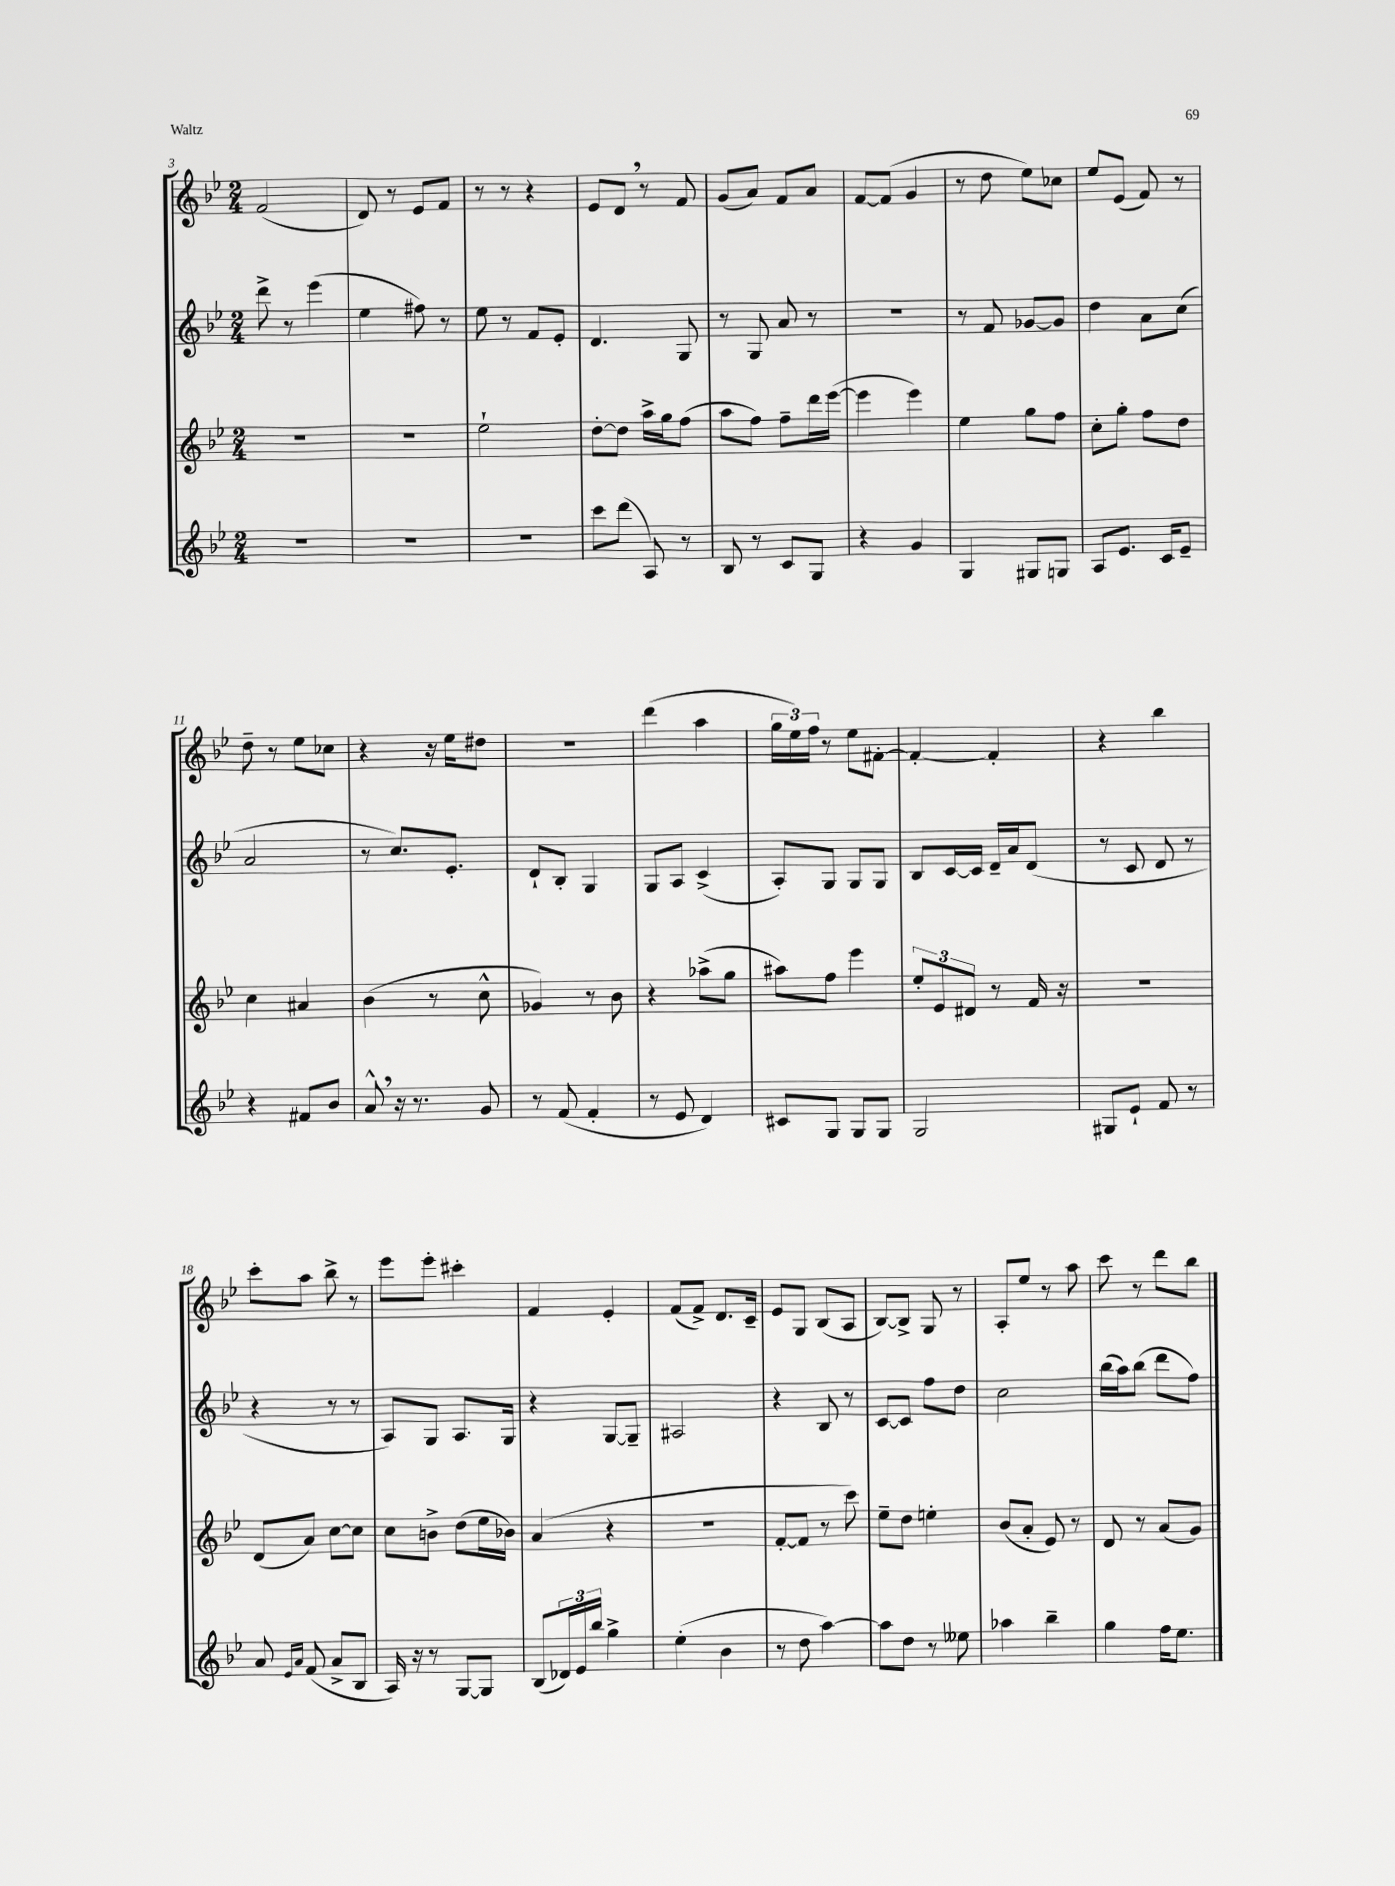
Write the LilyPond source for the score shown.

<<
\new StaffGroup <<
\new Staff = "s0" {
    \clef treble \key bes \major \numericTimeSignature \time 2/4
    f'2( |
    d'8) r8 ees'8 f'8 |
    r8 r8 r4 |
    ees'8 d'8 \breathe r8 f'8 |
    g'8( a'8) f'8 a'8 |
    f'8~ f'8( g'4 |
    r8 d''8 ees''8) ces''8 |
    ees''8 ees'8( f'8) r8 |
    d''8-- r8 ees''8 ces''8 |
    r4 r16 ees''16 dis''8 |
    R2 |
    d'''4( a''4 |
    \tuplet 3/2 { g''16 ees''16) f''16 } r8 ees''8 fis'8~-. |
    fis'4~-. fis'4-. |
    r4 bes''4 |
    c'''8-. a''8 bes''8-> r8 |
    ees'''8 ees'''8-. cis'''4-. |
    f'4 ees'4-. |
    f'8( f'8->) d'8. c'16-- |
    ees'8 g8 bes8( a8 |
    bes8~) bes8-> g8 r8 |
    a8-. ees''8 r8 a''8 |
    c'''8 r8 d'''8 bes''8 \bar "|." |
}
\new Staff = "s1" {
    \clef treble \key bes \major \numericTimeSignature \time 2/4
    d'''8-> r8 ees'''4( |
    ees''4 fis''8) r8 |
    ees''8 r8 f'8 ees'8-. |
    d'4. g8 |
    r8 g8 a'8 r8 |
    r2 |
    r8 f'8 ges'8~ ges'8 |
    d''4 a'8 c''8( |
    a'2 |
    r8 c''8.) ees'8.-. |
    d'8-! bes8-. g4 |
    g8 a8 c'4->( |
    a8-.) g8 g8 g8 |
    bes8 c'16~ c'16 d'16-- a'16 d'8( |
    r8 c'8 d'8 r8 |
    r4 r8 r8 |
    a8) g8 a8. g16 |
    r4 g8~ g8-- |
    ais2 |
    r4 bes8 r8 |
    c'8~ c'8 f''8 d''8 |
    c''2 |
    bes''16( a''16) bes''8( d'''8 f''8) \bar "|." |
}
\new Staff = "s2" {
    \clef treble \key bes \major \numericTimeSignature \time 2/4
    R2 |
    R2 |
    ees''2-! |
    d''8~-. d''8 a''16-> g''16 f''8( |
    a''8 f''8) f''8-- d'''16 ees'''16~( |
    ees'''4 ees'''4) |
    ees''4 g''8 f''8 |
    c''8-. g''8-. f''8 d''8 |
    c''4 ais'4 |
    bes'4( r8 c''8-^ |
    ges'4) r8 bes'8 |
    r4 aes''8->( g''8 |
    ais''8) f''8 ees'''4 |
    \tuplet 3/2 { ees''8-. ees'8 dis'8 } r8 f'16 r16 |
    r2 |
    d'8( a'8) c''8~ c''8 |
    c''8 b'8-> d''8( ees''16 bes'16) |
    a'4( r4 |
    r2 |
    f'8~-. f'8 r8 c'''8) |
    ees''8-- d''8 e''4-. |
    bes'8( a'8-. ees'8) r8 |
    d'8 r8 a'8( g'8) \bar "|." |
}
\new Staff = "s3" {
    \clef treble \key bes \major \numericTimeSignature \time 2/4
    R2 |
    R2 |
    R2 |
    c'''8 d'''8( a8) r8 |
    bes8 r8 c'8 g8 |
    r4 g'4 |
    g4 gis8 g8 |
    a8 ees'8. c'16 ees'8-- |
    r4 fis'8 bes'8 |
    a'8-^ \breathe r16 r8. g'8 |
    r8 f'8( f'4-. |
    r8 ees'8 d'4) |
    cis'8 g8 g8 g8 |
    g2 |
    gis8 ees'8-! f'8 r8 |
    a'8 \grace { ees'16 a'16 } f'8( a'8-> bes8 |
    a16) r16 r8 g8~ g8 |
    bes8( \tuplet 3/2 { des'16) ees'16 bes''16 } g''4-> |
    ees''4-.( bes'4 |
    r8 d''8 a''4~) |
    a''8 d''8 r8 eeses''8 |
    aes''4 bes''4-- |
    g''4 f''16 ees''8. \bar "|." |
}
>>
>>
\layout { \context { \Score currentBarNumber = #3 } }
